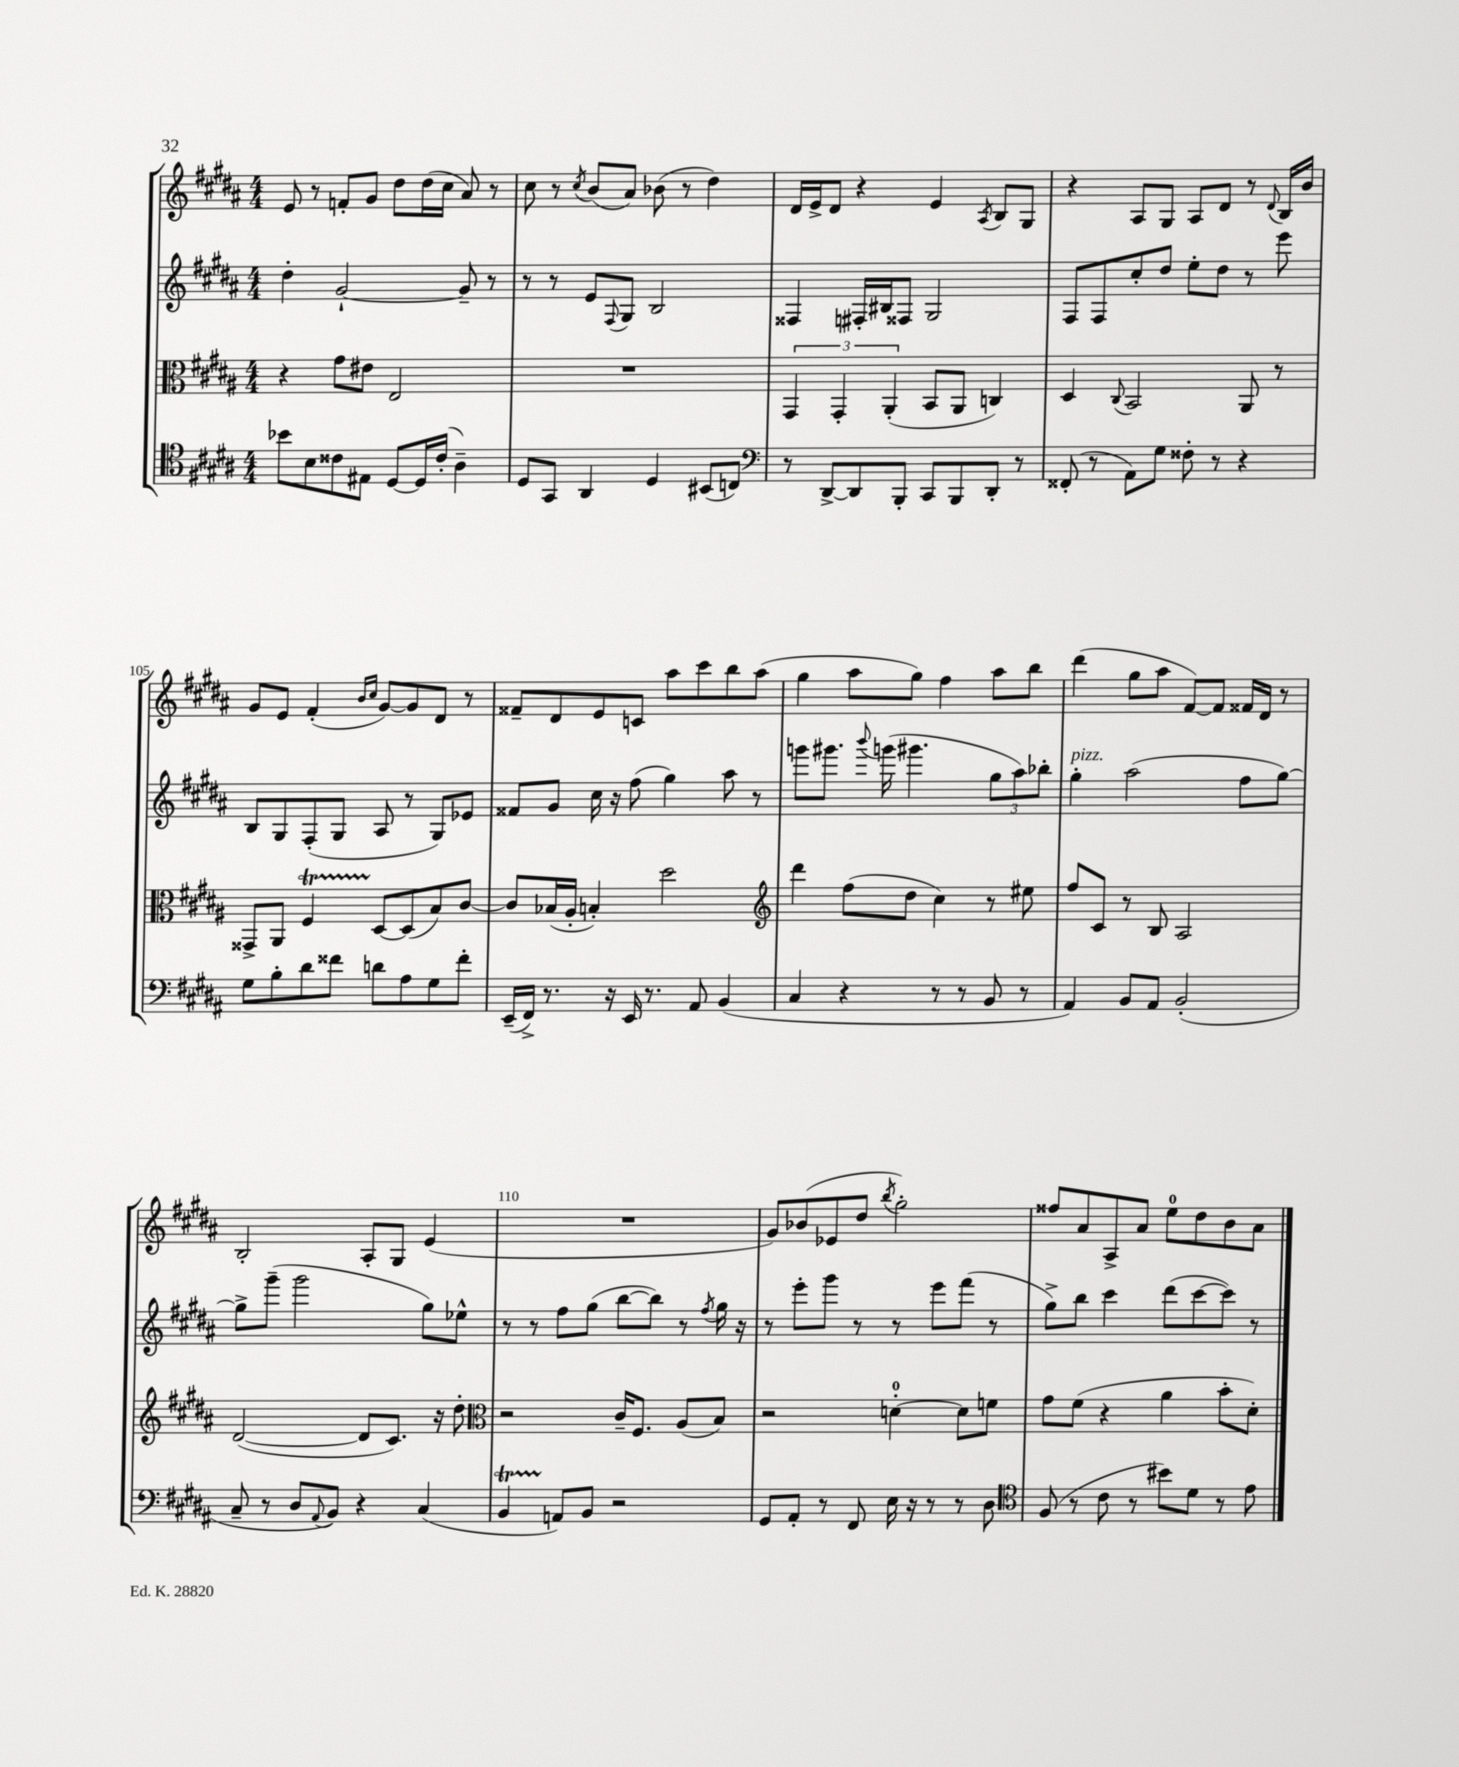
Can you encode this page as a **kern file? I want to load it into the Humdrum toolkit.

**kern	**kern	**kern	**kern
*part4	*part3	*part2	*part1
*staff4	*staff3	*staff2	*staff1
*clefC4	*clefC3	*clefG2	*clefG2
*k[f#c#g#d#a#]	*k[f#c#g#d#a#]	*k[f#c#g#d#a#]	*k[f#c#g#d#a#]
*M4/4	*M4/4	*M4/4	*M4/4
=101	=101	=101	=101
8b-X\L	4r	4dd#'\	8e/
8B\	.	.	8r
8c##X\	8g#\L	[2g#`/	8fn'/L
8E#X\J	8e#X\J	.	8g#/J
[8D#/L	2E/	.	8dd#\L
16D#/L]	.	.	(16dd#\L
(16c##'/JJ	.	.	16cc#\JJ
4A#~\)	.	8g#~/]	8a#/)
.	.	8r	8r
=102	=102	=102	=102
8D#/L	1r	8r	8cc#\
8GG#/J	.	8r	8r
.	.	.	8qcc#/
4AA#/	.	8e/L	(8b/L
.	.	8qqF#/	.
.	.	8G#/J	8a#/J)
4D#/	.	2B/	(8b-X\
.	.	.	8r
(8BB#X/L	.	.	4dd#\)
8Cn/J)	.	.	.
=103	=103	=103	=103
*clefF4	*	*	*
8r	6GG#/	4F##X/	16d#/LL
.	.	.	16e^/J
[8DD#^/L	.	.	8d#/J
.	6GG#'/	.	.
8DD#/]	.	16F#X'/LL	4r
.	.	16B#X/J	.
.	(6AA#'/	.	.
8BBB'/J	.	8F##X/J	.
8CC#/L	8BB/L	2G#/	4e/
8BBB/	8AA#/J	.	.
.	.	.	8qA#/
8DD#'/J	4Cn/)	.	8B/L
8r	.	.	8G#/J
=104	=104	=104	=104
(8FF##X'/	4D#/	8F#/L	4r
8r	.	8F#/	.
.	8qqC#/	.	.
8AA#\L)	2BB/	8cc#'/	8A#/L
8G#\J	.	8dd#/J	8G#/J
8F##X'\	.	8ee'\L	8A#/L
8r	.	8dd#\J	8d#/J
4r	8AA#/	8r	8r
.	.	.	8qqd#/
.	8r	8eee\	16B/LL
.	.	.	16b/JJ
!!LO:LB:g=z
=105	=105	=105	=105
8G#\L	8GG##X^/L	8B/L	8g#/L
8B'\	8AA#/J	8G#/	8e/J
8d#\	4F#T/	(8F#'/	(4f#'/
8f##X\J	.	8G#/J	.
.	.	.	16qqb/LL
.	.	.	16qqcc#/JJ
8dn\L	[8D#/L	8A#/	[8g#/L)
8A#\	(8D#/]	8r	8g#/]
8G#\	8B/)	8G#/L)	8d#/J
8f##'\J	[8c#/J	8e-X/J	8r
=106	=106	=106	=106
(16EE~/LL	8c#/L]	8f##X/L	8f##X~/L
16FF#^/JJ)	.	.	.
8.r	(16B-X/L	8g#/J	8d#/
.	16A#'/JJ	.	.
.	4Bn'/)	16cc#\	8e/
16r	.	16r	.
16EE/	.	(8ff#\	8cn/J
8.r	.	.	.
.	2dd#\	4gg#\)	8aa#\L
8AA#/	.	.	8ccc#\
(4BB/	.	8aa#\	8bb\
.	.	8r	(8aa#\J
=107	=107	=107	=107
*	*clefG2	*	*
4C#/	4ddd#\	8gggn\L	4gg#\
.	.	8.ggg#X\J	.
4r	(8ff#\L	.	8aa#\L
.	.	8qqbbb/	.
.	.	(16gggn\	.
.	8dd#\J	4.ggg#X\	8gg#\J)
8r	4cc#\)	.	4ff#\
8r	.	.	.
8BB/	8r	12gg#\L	8aa#\L
.	.	12aa#\)	.
8r	8ee#X\	.	8bb\J
.	.	12bb-X'\J	.
=108	=108	=108	=108
!	!	!LO:TX:a:i:t=pizz.	!
4AA#/)	8ff#/L	4gg#'\	(4ddd#\
.	8c#/J	.	.
8BB/L	8r	(2aa#\	8gg#\L
8AA#/J	8B/	.	8aa#\J
(2BB'/	2A#/	.	[8f#/L)
.	.	.	8f#/J]
.	.	8ff#\L	16f##X/LL
.	.	.	16d#/JJ
.	.	[8gg#\J)	8r
!!LO:LB:g=z
=109	=109	=109	=109
8C#~/	([2d#/	8gg#^\L]	2B'/
8r	.	(8ggg#~\J	.
8D#/L	.	2ggg#\	.
8qqAA#/	.	.	.
8BB/J)	.	.	.
4r	8d#/L]	.	8A#'/L
.	8.c#/J)	.	8G#/J
(4C#/	.	8gg#\L)	(4e/
.	16r	.	.
.	8dd#'\	8ee-X^^\J	.
=110	=110	=110	=110
*	*clefC3	*	*
4BBT/	2r	8r	1r
.	.	8r	.
8AAn/L)	.	8ff#\L	.
8BB/J	.	(8gg#\J	.
2r	16c#~/KL	[8bb\L	.
.	8.F#/J	.	.
.	.	8bb\J])	.
.	(8A#/L	8r	.
.	.	8qff#/	.
.	8B/J)	16gg#\	.
.	.	16r	.
=111	=111	=111	=111
8GG#/L	2r	8r	8g#/L)
8AA#'/J	.	8eee'\L	(8b-X/
8r	.	8ggg#\J	8e-X/
8FF#/	.	8r	8dd#/J
.	.	.	8qbb/
16E\	[4dn'\	8r	2gg#'\)
16r	.	.	.
8r	.	8eee\L	.
8r	8d\L]	(8fff#\J	.
8D#\	8fn\J	8r	.
=112	=112	=112	=112
*clefC4	*	*	*
(8F#/	8g#\L	8gg#^\L)	8ff##X/L
8r	(8f#\J	8bb\J	8a#/
8c#\	4r	4ccc#\	8A#^/
8r	.	.	8a#/J
8b#X\L)	4a#\	(8ddd#\L	8ee\L
8d#\J	.	[8ccc#\	8dd#\
8r	8b'\L	8ccc#\J])	8b\
8e\	8d#'\J)	8r	8a#\J
==	==	==	==
*-	*-	*-	*-
